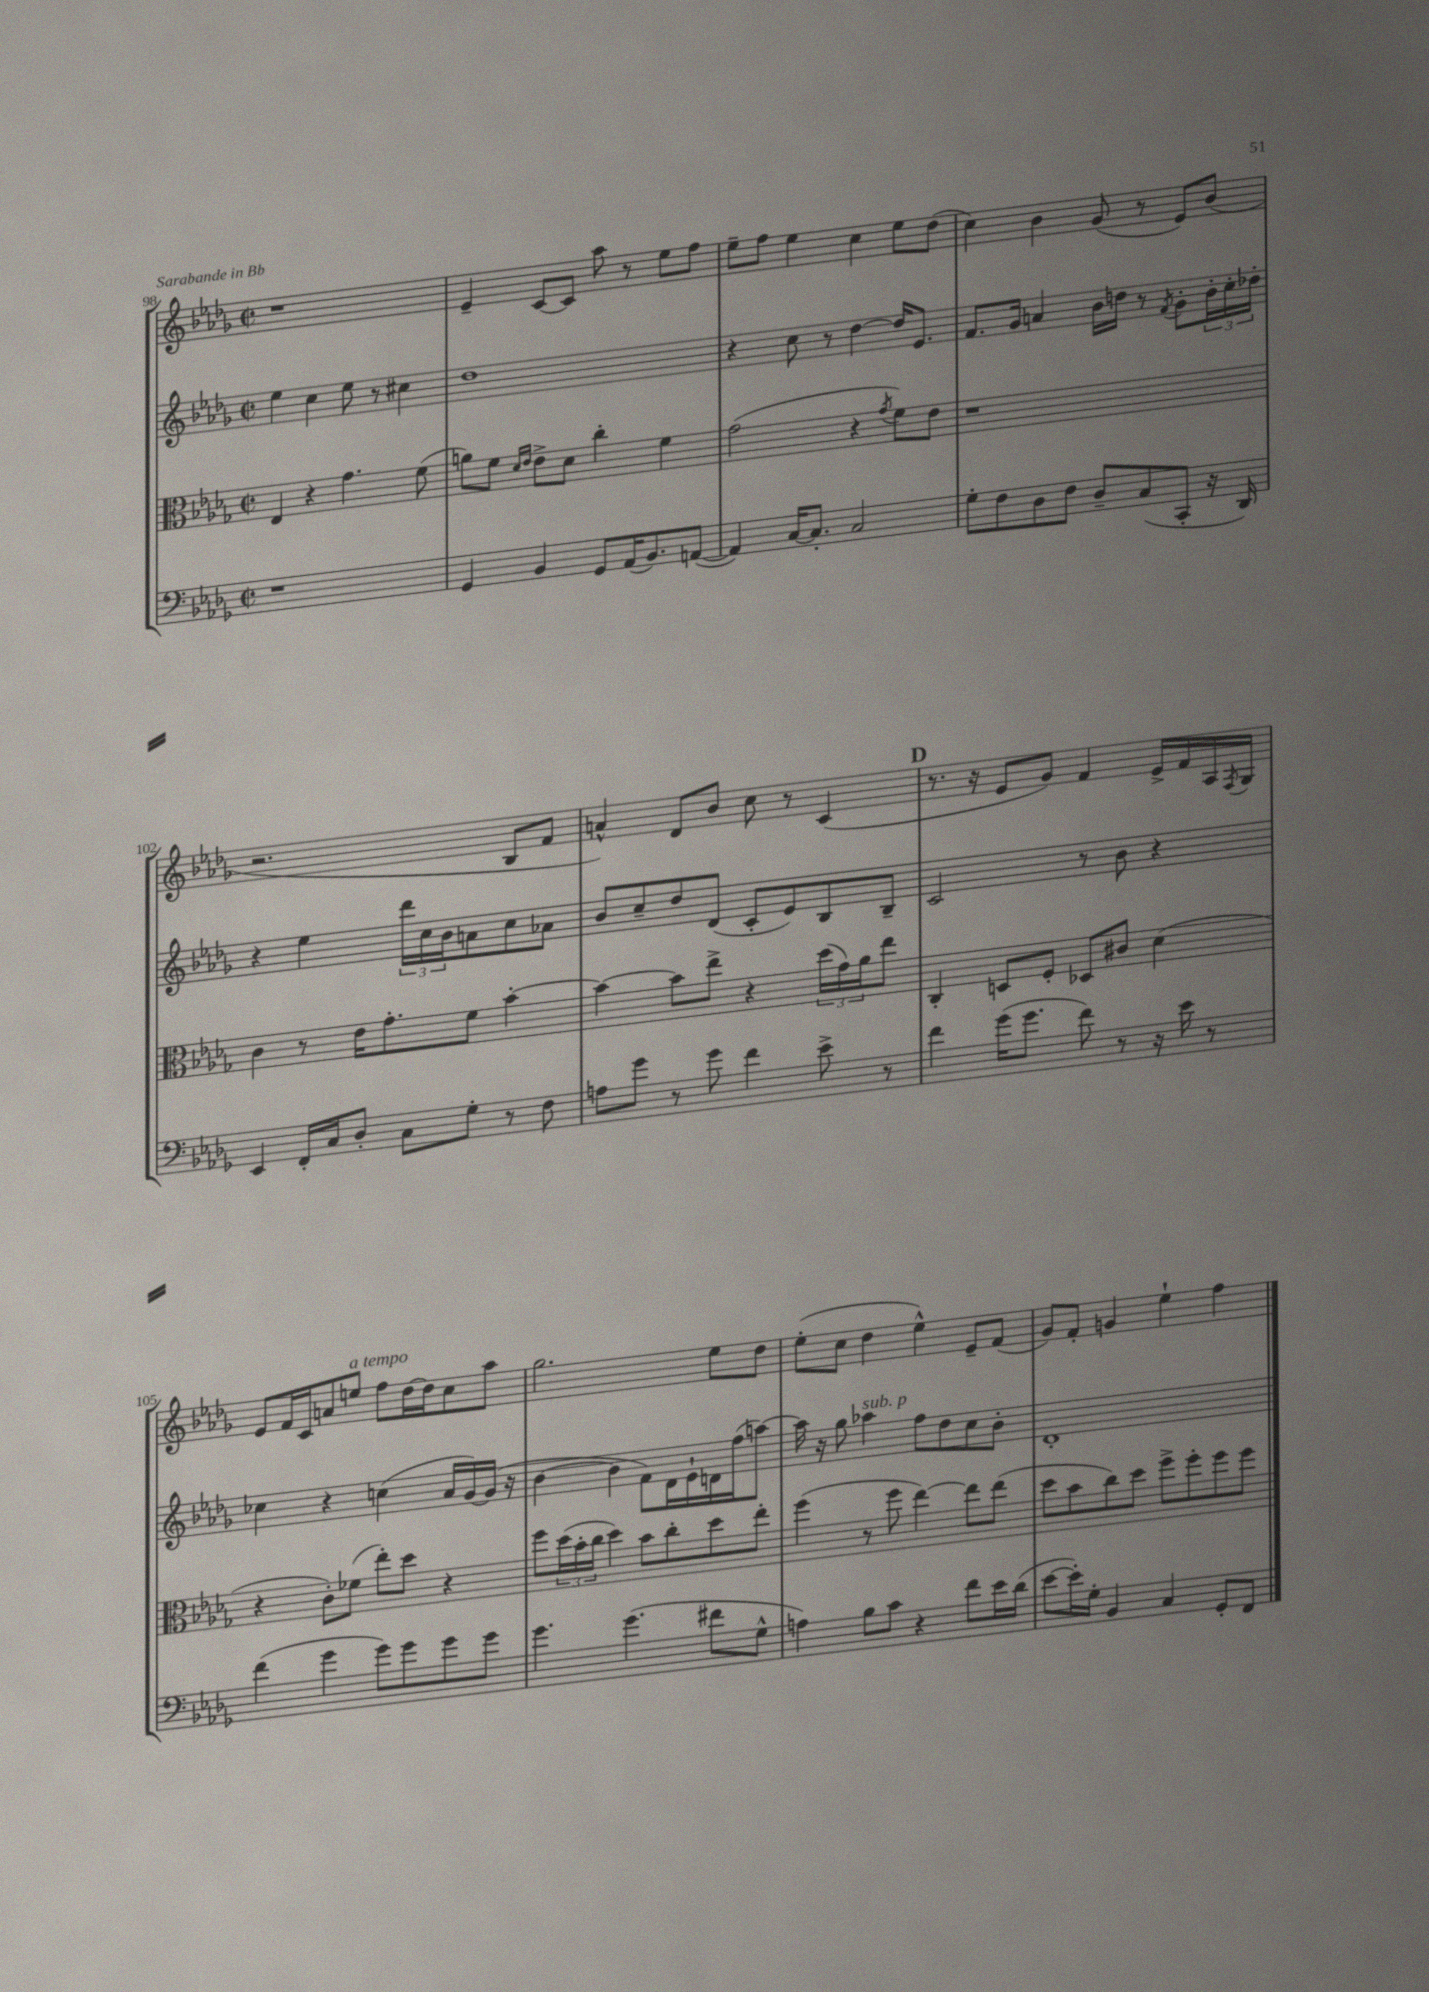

**kern	**kern	**kern	**kern
*staff4	*staff3	*staff2	*staff1
*clefF4	*clefC3	*clefG2	*clefG2
*k[b-e-a-d-g-]	*k[b-e-a-d-g-]	*k[b-e-a-d-g-]	*k[b-e-a-d-g-]
*M2/2	*M2/2	*M2/2	*M2/2
*met(c|)	*met(c|)	*met(c|)	*met(c|)
1r	4E-	4ee-	1r
.	4r	4cc	.
.	4.g-	8ee-	.
.	.	8r	.
.	.	4cc#	.
.	(8f	.	.
=	=	=	=
4GG-	8a)	1dd-	4e-~
.	8f	.	.
.	16qqd-	.	.
.	16qqe-	.	.
4BB-	8e-^	.	[8c
.	8d-	.	8c]
8GG-	4cc'	.	8aa-
(16AA-	.	.	8r
8.BB-)	.	.	.
.	4f	.	8ee-
([8AA	.	.	8ff
=	=	=	=
4AA])	(2g-	4r	8ee-~
.	.	.	8ff
[16C	.	8cc	4ee-
8.C']	.	.	.
.	.	8r	.
2C	4r	[4dd-	4cc
.	8qg-	.	.
.	8f)	16dd-]	8ee-
.	.	8.e-	.
.	8e-	.	(8dd-
=	=	=	=
8G-'	1r	8.f	4cc)
8F	.	.	.
.	.	16g-	.
8D-	.	4a	4b-
8F	.	.	.
8D-~	.	16b-	(8g-
.	.	16dd	.
(8C	.	8r	8r
.	.	8qf	.
8CC'	.	8g-'	8e-)
16r	.	24b-'	(8b-
.	.	24cc'	.
16DD-)	.	.	.
.	.	24dd-'	.
=	=	=	=
4EE-	4c	4r	2.r
16FF'	8r	4ee-	.
16C	.	.	.
8D-'	16e-	.	.
.	8.g-'	.	.
8C	.	24ddd-	.
.	.	24cc	.
.	.	24b-	.
8G-'	8f	8a	.
8r	[4b-'	8cc	8B-
8F	.	8a-	8f
=	=	=	=
8A	4b-_	8b-	4a^^)
8g-	.	8cc~	.
8r	8b-]	8dd-	8d-
8g-	8ee-^	(8d-	8b-
4f	4r	8c'	8cc
.	.	8e-)	8r
8e-^	(24dd-	8B-	(4c
.	24g-)	.	.
.	24a-	.	.
8r	8ee-	8B-~	.
=	=	=	=
4f	4C'	2c	8.r
.	.	.	16r
(16g-	8D	.	8e-
8.g-	.	.	.
.	8F'	.	8g-)
8f)	8D-	8r	4f
8r	8c#	8b-	.
16r	(4d-	4r	16e-^
16e-	.	.	16f
8r	.	.	16A-
.	.	.	8qF
.	.	.	16G-
=	=	=	=
(4f	4r	4cc-	8e-
.	.	.	16f
.	.	.	16c
4g-	8c')	4r	8a
.	(8f-	.	8ee
8g-)	8ee-')	(4cc	8ff
8g-	8dd-	.	[16dd-
.	.	.	16dd-]
8g-	4r	16a-	8cc
.	.	[16g-)	.
8g-	.	(16g-]	8aa-
.	.	16r	.
=	=	=	=
4.g-	8ff	[4b-	2.gg-
.	(24dd-	.	.
.	24b-'	.	.
.	24cc	.	.
.	4dd-)	4b-]	.
(4.g-	.	.	.
.	8b-	8f)	.
.	8cc'	16d-	.
.	.	16e-`	.
8f#	8dd-	16d	8ee-
.	.	(16ff	.
8G-^^	8ee-'	[8aa)	8dd-
=	=	=	=
4A)	(4ff	16aa]	(8ee-'
.	.	16r	.
.	.	8gg-	8cc
8B-	8r	4aa-	4dd-
8c	8ff	.	.
4r	[4ee-)	8ff	4ee-^^)
.	.	8dd-	.
8f	8ee-]	8cc	8e-~
16e-	(8ee-	8b-'	(8f
(16d-	.	.	.
=	=	=	=
[8e-	8dd-	1d-'	8g-)
16e-'])	8b-	.	8f'
16G-'	.	.	.
4BB-	8cc)	.	4g
.	8dd-	.	.
4C	8ff^	.	4ee-`
.	8ff'	.	.
8GG-'	8ff	.	4ff
8FF	8ff	.	.
==	==	==	==
*-	*-	*-	*-
